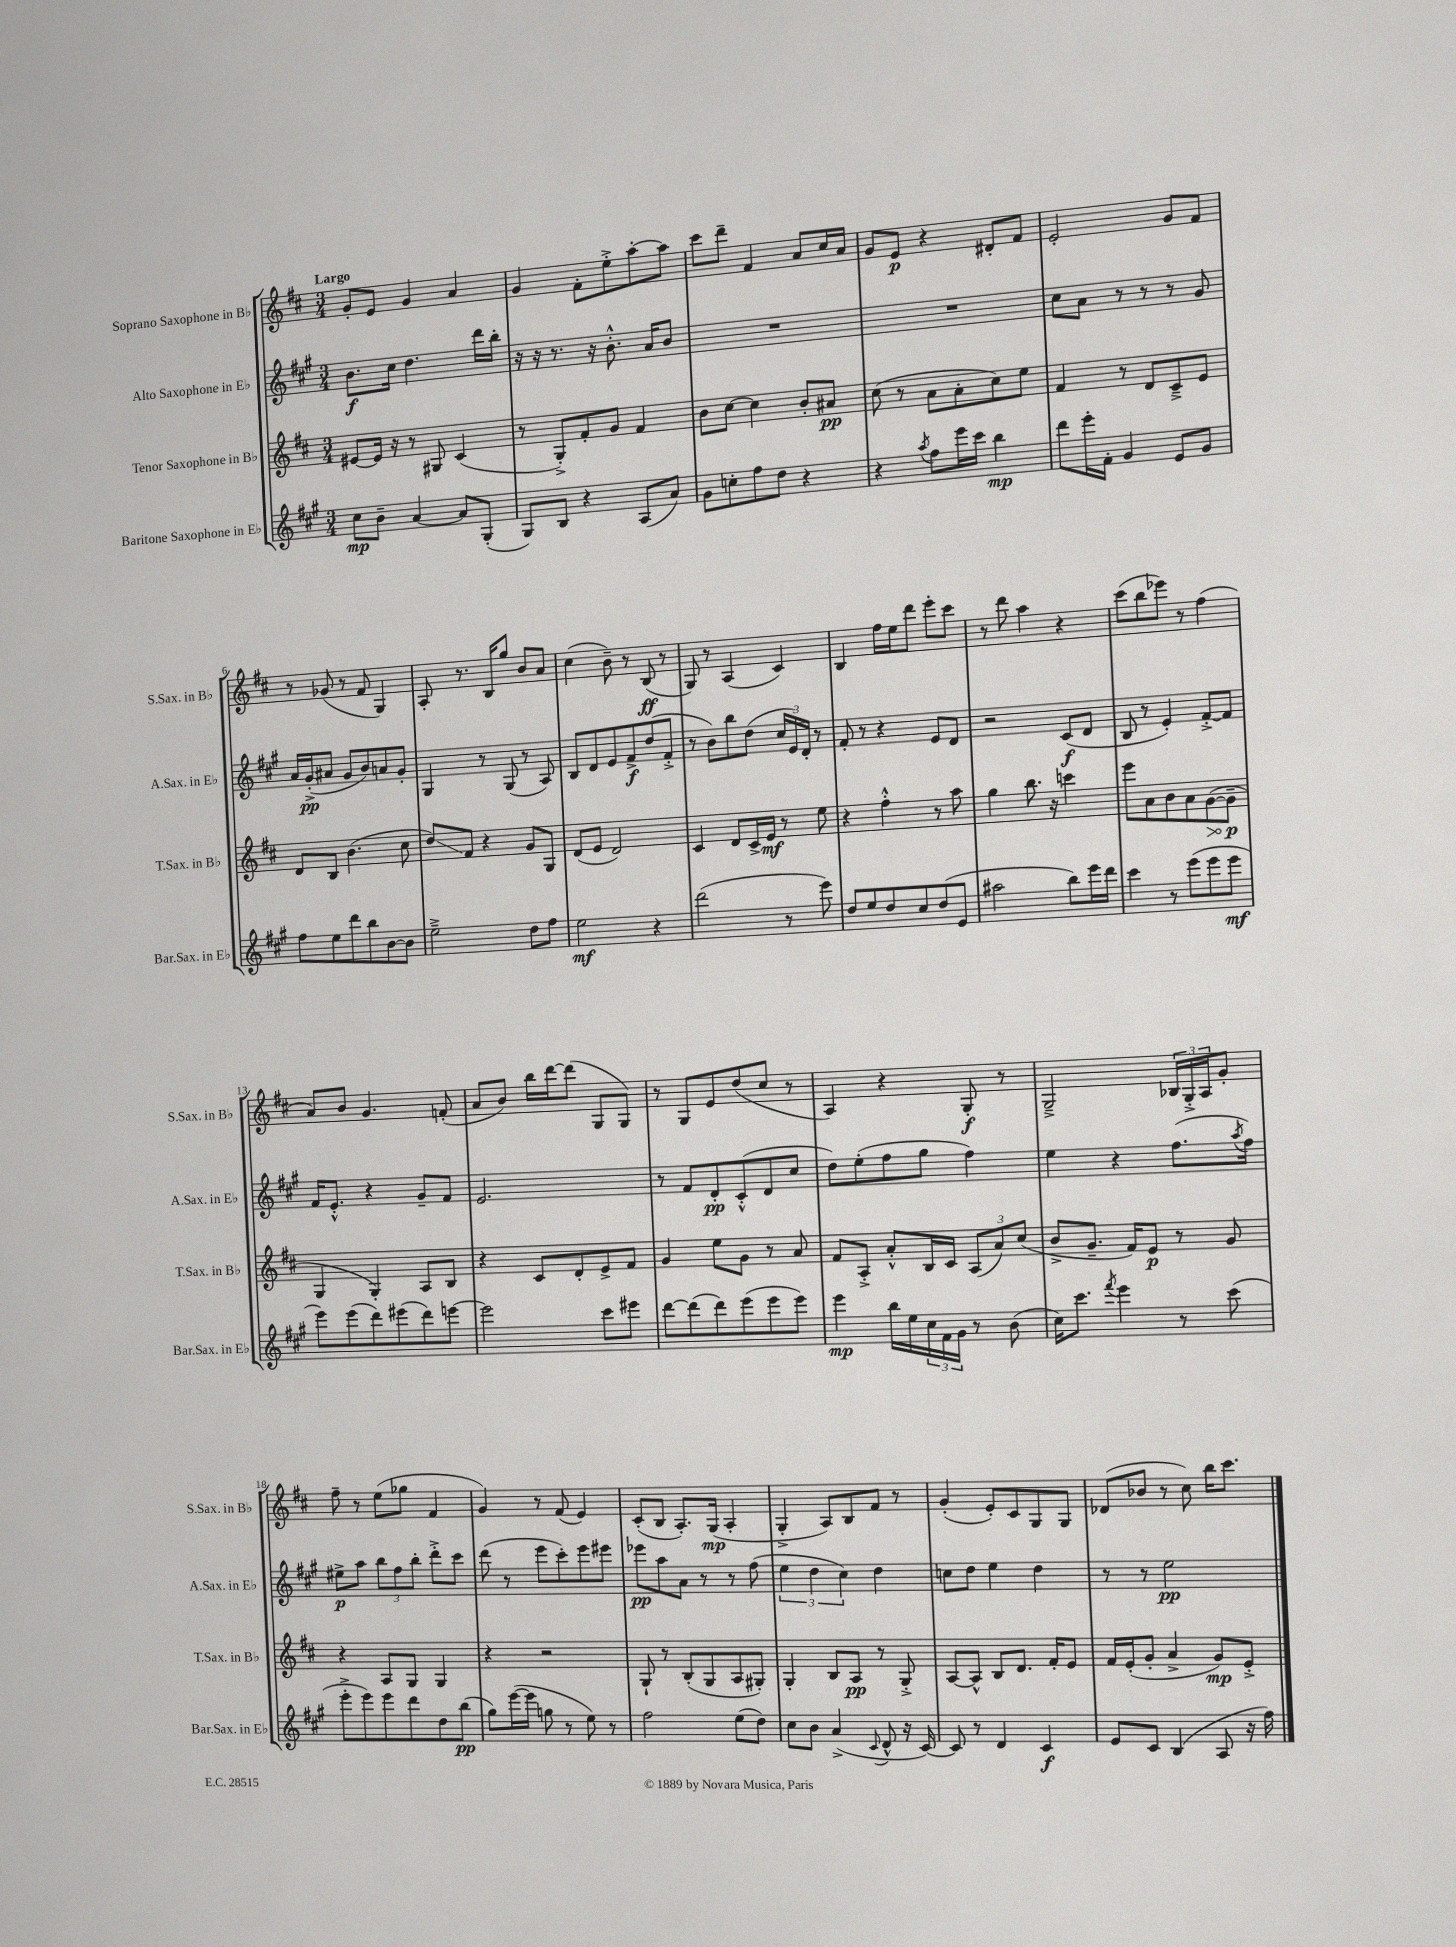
<<
\new StaffGroup <<
\new Staff = "s0" \with { instrumentName = "Soprano Saxophone in Bb" shortInstrumentName = "S.Sax. in Bb" } {
    \clef treble \key d \major \numericTimeSignature \time 3/4 \tempo "Largo"
    g'8-. e'8 g'4 a'4 |
    g'4 fis'8-. e''8-.-> a''8~-. a''8 |
    cis'''8 d'''8-- fis'4 a'8 cis''16 a'16 |
    g'8 e'8\p r4 dis'8-. fis'8 |
    e'2-. g'8 fis'8 |
    r8 ges'8( r8 fis'8 g4) |
    a8-. r8. b16 g''8 b'8 a'8 |
    cis''4( b'8--) r8 b8\ff( r8 |
    g8) r8 a4( cis'4) |
    b4 fis''16 e''16 d'''8 e'''8-. cis'''8 |
    r8 d'''8 a''4 r4 |
    cis'''8( b''8 ees'''8) r8 fis''4( |
    a'8) b'8 g'4. f'8-.( |
    a'8 b'8) b''16 d'''16~ d'''8( g8 g8) |
    r8 g8 e'8 d''8( cis''8 r8 |
    a4) r4 g8-.\f r8 |
    g2---> \tuplet 3/2 { bes16 g16-.-> a16 } g'8-. |
    fis''8-- r8 e''8( ges''8 fis'4 |
    g'4) r8 fis'8( e'4) |
    cis'8-.( b8 a8.-.) g16\mp( a4-. |
    g4-.-> a8) b8 fis'8 r8 |
    g'4-.( e'8-.) cis'8 g8 g8 |
    des'8( bes'8 r8 cis''8) b''16 cis'''8. \bar "|." |
}
\new Staff = "s1" \with { instrumentName = "Alto Saxophone in Eb" shortInstrumentName = "A.Sax. in Eb" } {
    \clef treble \key a \major \numericTimeSignature \time 3/4
    b'8.\f cis''16 d''4. d'''16 b''16-. |
    r16 r16 r8. r16 b'8.-.-^ a'16 b'8 |
    R2. |
    R2. |
    cis''8 a'8 r8 r8 r8 gis'8 |
    a'16 gis'16-.->\pp( ais'8 gis'8 b'8) a'8 gis'8-. |
    gis4 r8 gis8( r8 a8) |
    b8 d'8 e'8 fis'8->\f d''8( fis'8-.-> |
    r8 b'8) b''8 d''8( \tuplet 3/2 { cis''16 e'16) d'16-. } r8 |
    fis'8-. r8 r4 e'8 d'8 |
    r2 cis'8\f( d'8 |
    b8 r8 e'4-.) fis'8~-.-> fis'8 |
    fis'16 e'8.-.-^ r4 gis'8-- fis'8 |
    e'2. |
    r8 fis'8 d'8-.\pp cis'8-.-^( d'8 cis''8 |
    d''8) e''8-.( fis''8 gis''8 fis''4) |
    e''4 r4 fis''8.( \acciaccatura { a''8 } fis''16) |
    eis''8->\p a''8 \tuplet 3/2 { b''8 fis''8 b''8-. } d'''8-.-> cis'''8 |
    d'''8( r8 e'''8 cis'''8-.) e'''8 eis'''8 |
    ees'''8\pp a''8 a'8 r8 r8 fis''8( |
    \tuplet 3/2 { e''4 d''4 cis''4) } d''4 |
    c''8 d''8 e''4 d''4 |
    r8 r8 e''2\pp \bar "|." |
}
\new Staff = "s2" \with { instrumentName = "Tenor Saxophone in Bb" shortInstrumentName = "T.Sax. in Bb" } {
    \clef treble \key d \major \numericTimeSignature \time 3/4
    eis'8~ eis'16 r16 r8 gis8 cis'4( |
    r8 g8-.->) fis'8-. g'8 fis'4 |
    b'8 cis''8~ cis''4 b'8-. ais'8\pp |
    cis''8( r8 a'8 a'8-. cis''8) e''8 |
    fis'4 r8 d'8 cis'8---> e'8 |
    d'8 b8 b'4.( cis''8 |
    d''8\glissando) fis'8 r4 g'8 g8 |
    d'8( e'8 d'2) |
    cis'4 d'8 cis'16-> e'16\mf r8 e''8 |
    r4 fis''4-.-^ r8 a''8 |
    g''4 b''8. r16 c'''4 |
    e'''8 a'8 b'8 a'8 \once \override Hairpin.circled-tip = ##t g'8~\>( g'8--\p\! |
    g4 g4-.) a8 b8 |
    r4 cis'8 d'8-. e'8-> fis'8 |
    g'4 e''8 g'8 r8 a'8 |
    fis'8 a8-.-> a'8-.-^ b16 cis'16 \tuplet 3/2 { a8( a'8) cis''8( } |
    b'8-> g'8.-- fis'16) e'8\p r8 g'8 |
    r4 a8 g8 g4 |
    r4 r2 |
    g8-! r8 b8-.( g8 a8 gis8-.) |
    g4-. b8 a8\pp r8 g8-.-> |
    a8~ a8-^ b8 d'8. fis'16-. e'8 |
    fis'16 e'16-.( g'8-. a'4-> g'8\mp) e'8-.-> \bar "|." |
}
\new Staff = "s3" \with { instrumentName = "Baritone Saxophone in Eb" shortInstrumentName = "Bar.Sax. in Eb" } {
    \clef treble \key a \major \numericTimeSignature \time 3/4
    cis''8\mp b'8-- a'4~ a'8 gis8-.( |
    gis8) b8 r4 a8( a'8) |
    gis'8 c''8-. fis''8 d''8 r4 |
    r4 \acciaccatura { a''8 } fis''8 e'''16 cis'''16 b''4\mp |
    d'''8 e'''16-. fis'16-. gis'4 e'8 gis'8 |
    fis''8 e''8 d'''8 b''8 b'8~ b'8 |
    e''2---> d''8 fis''8 |
    e''2\mf r4 |
    d'''2( r8 e'''8) |
    d''8 e''8 d''8 cis''8 d''8( e'8 |
    ais''2 b''8) e'''16 d'''16 |
    cis'''4 r8 e'''8( e'''8 e'''8\mf |
    e'''8) e'''8( d'''8) eis'''8( d'''8) e'''8~ |
    e'''2 cis'''8 eis'''8 |
    d'''8~ d'''8( d'''8) e'''8( e'''8 e'''8) |
    e'''4\mp b''16 e''16 \tuplet 3/2 { cis''16 fis'16 gis'16 } r8 b'8( |
    cis''16) cis'''8. \acciaccatura { fis'''8 } e'''4 r8 cis'''8( |
    e'''8-.-> e'''8) e'''8 d'''8 d''8 b''8\pp( |
    gis''8) e'''16~( e'''16 g''8 r8 e''8) r8 |
    fis''2 e''8( d''8) |
    cis''8 b'8 a'4->( \appoggiatura { cis'8 } d'8-^ r16 cis'16~) |
    cis'8 r8 d'4 cis'4\f |
    e'8 cis'8 b4( a8 r16 fis''16) \bar "|." |
}
>>
>>
